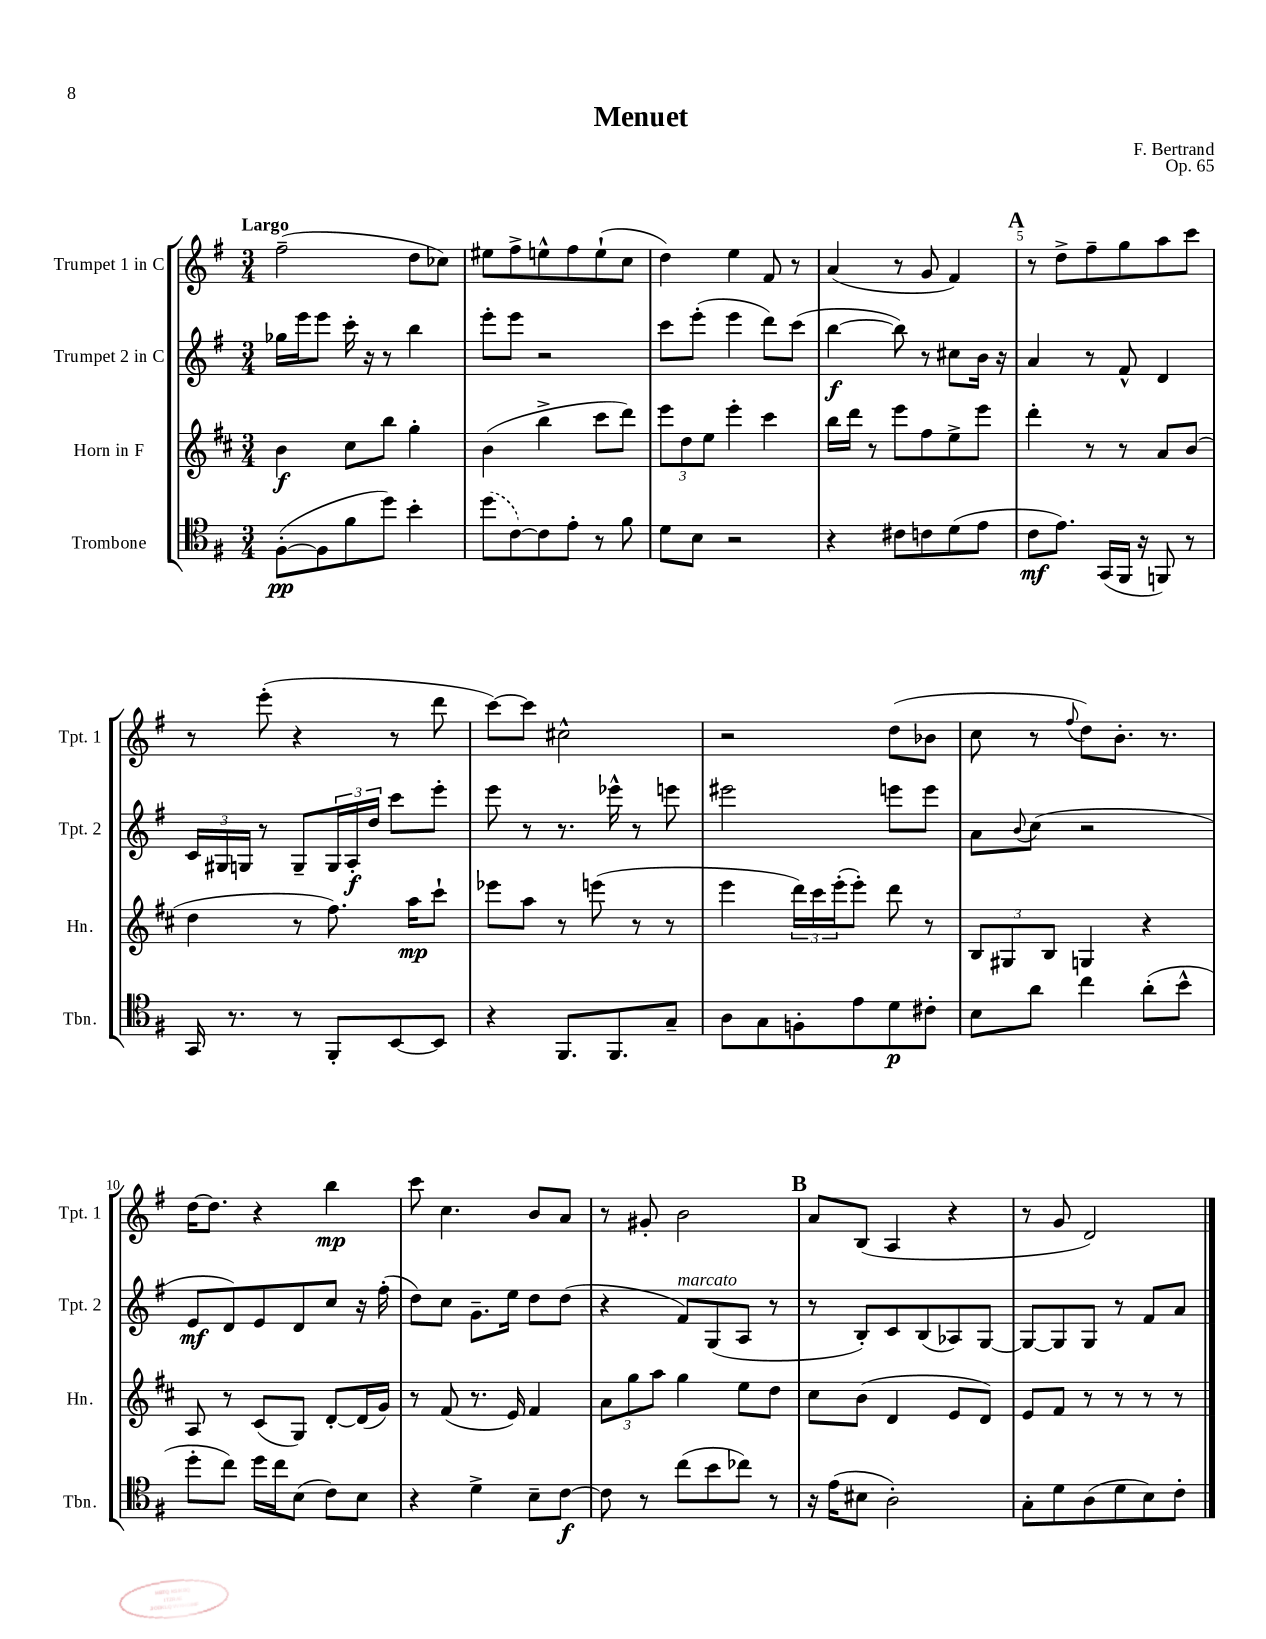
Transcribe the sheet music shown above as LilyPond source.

\header { title = "Menuet" composer = "F. Bertrand" opus = "Op. 65" }
<<
\new StaffGroup <<
\new Staff = "s0" \with { instrumentName = "Trumpet 1 in C" shortInstrumentName = "Tpt. 1" } {
    \clef treble \key g \major \numericTimeSignature \time 3/4 \tempo "Largo"
    fis''2--( d''8 ces''8) |
    eis''8 fis''8-> e''8-^ fis''8 e''8-!( c''8 |
    d''4) e''4 fis'8 r8 |
    a'4( r8 g'8 fis'4) |
    \mark \markup { \bold "A" } r8 d''8-> fis''8-- g''8 a''8 c'''8 |
    r8 e'''8-.( r4 r8 d'''8 |
    c'''8~) c'''8 cis''2-^ |
    r2 d''8( bes'8 |
    c''8 r8 \appoggiatura { fis''8 } d''8) b'8.-. r8. |
    d''16~ d''8. r4 b''4\mp |
    c'''8 c''4. b'8 a'8 |
    r8 gis'8-. b'2 |
    \mark \markup { \bold "B" } a'8 b8( a4 r4 |
    r8 g'8 d'2) \bar "|." |
}
\new Staff = "s1" \with { instrumentName = "Trumpet 2 in C" shortInstrumentName = "Tpt. 2" } {
    \clef treble \key g \major \numericTimeSignature \time 3/4
    ges''16 e'''16 e'''8 c'''16-. r16 r8 b''4 |
    e'''8-. e'''8 r2 |
    c'''8 e'''8-.( e'''4 d'''8) c'''8( |
    b''4~\f b''8) r8 cis''8 b'16 r16 |
    \mark \markup { \bold "A" } a'4 r8 fis'8-^ d'4 |
    \tuplet 3/2 { c'16 gis16 g16 } r8 g8-- \tuplet 3/2 { g16 a16-.\f d''16 } c'''8 e'''8-. |
    e'''8 r8 r8. ees'''16-^ r8 e'''8 |
    eis'''2 e'''8 e'''8 |
    a'8 \appoggiatura { b'8 } c''8( r2 |
    e'8\mf d'8) e'8 d'8 c''8 r16 fis''16-.( |
    d''8) c''8 g'8.-- e''16 d''8 d''8( |
    r4 fis'8^\markup { \italic "marcato" }) g8( a8 r8 |
    \mark \markup { \bold "B" } r8 b8-.) c'8 b8( aes8) g8~ |
    g8~ g8 g8 r8 fis'8 a'8 \bar "|." |
}
\new Staff = "s2" \with { instrumentName = "Horn in F" shortInstrumentName = "Hn." } {
    \clef treble \key d \major \numericTimeSignature \time 3/4
    b'4\f cis''8 b''8 g''4-. |
    b'4( b''4-> cis'''8 d'''8) |
    \tuplet 3/2 { e'''8 d''8 e''8 } e'''4-. cis'''4 |
    b''16 d'''16 r8 e'''8 fis''8 e''8-> e'''8 |
    \mark \markup { \bold "A" } d'''4-. r8 r8 a'8 b'8( |
    d''4 r8 fis''8.) a''16\mp cis'''8-! |
    ees'''8 a''8 r8 e'''8( r8 r8 |
    e'''4 \tuplet 3/2 { d'''16) cis'''16 e'''16-.( } e'''8-.) d'''8 r8 |
    \tuplet 3/2 { b8 gis8 b8 } g4 r4 |
    a8 r8 cis'8( g8) d'8~-. d'16( g'16) |
    r8 fis'8( r8. e'16) fis'4 |
    \tuplet 3/2 { a'8 g''8 a''8 } g''4 e''8 d''8 |
    \mark \markup { \bold "B" } cis''8 b'8( d'4 e'8 d'8) |
    e'8 fis'8 r8 r8 r8 r8 \bar "|." |
}
\new Staff = "s3" \with { instrumentName = "Trombone" shortInstrumentName = "Tbn." } {
    \clef tenor \key g \major \numericTimeSignature \time 3/4
    fis8~-.\pp( fis8 fis'8 d''8) b'4-. |
    \once \slurDashed d''8( c'8~) c'8 e'8-. r8 fis'8 |
    d'8 b8 r2 |
    r4 cis'8 c'8 d'8( e'8 |
    \mark \markup { \bold "A" } c'8\mf e'8.) g,16( fis,16 r16 f,8) r8 |
    g,16 r8. r8 fis,8-. b,8~ b,8 |
    r4 fis,8. fis,8. g8-- |
    a8 g8 f8-. e'8 d'8\p cis'8-. |
    b8 a'8 c''4 a'8-.( b'8-^ |
    d''8-. c''8) d''16 c''16 b8( c'8) b8 |
    r4 d'4-> b8-- c'8~\f |
    c'8 r8 c''8( b'8 ces''8) r8 |
    \mark \markup { \bold "B" } r16 e'16( bis8 a2-.) |
    g8-. d'8 a8( d'8 b8) c'8-. \bar "|." |
}
>>
>>
\layout { \context { \Score \override BarNumber.break-visibility = ##(#f #t #t) barNumberVisibility = #(every-nth-bar-number-visible 5) } }
